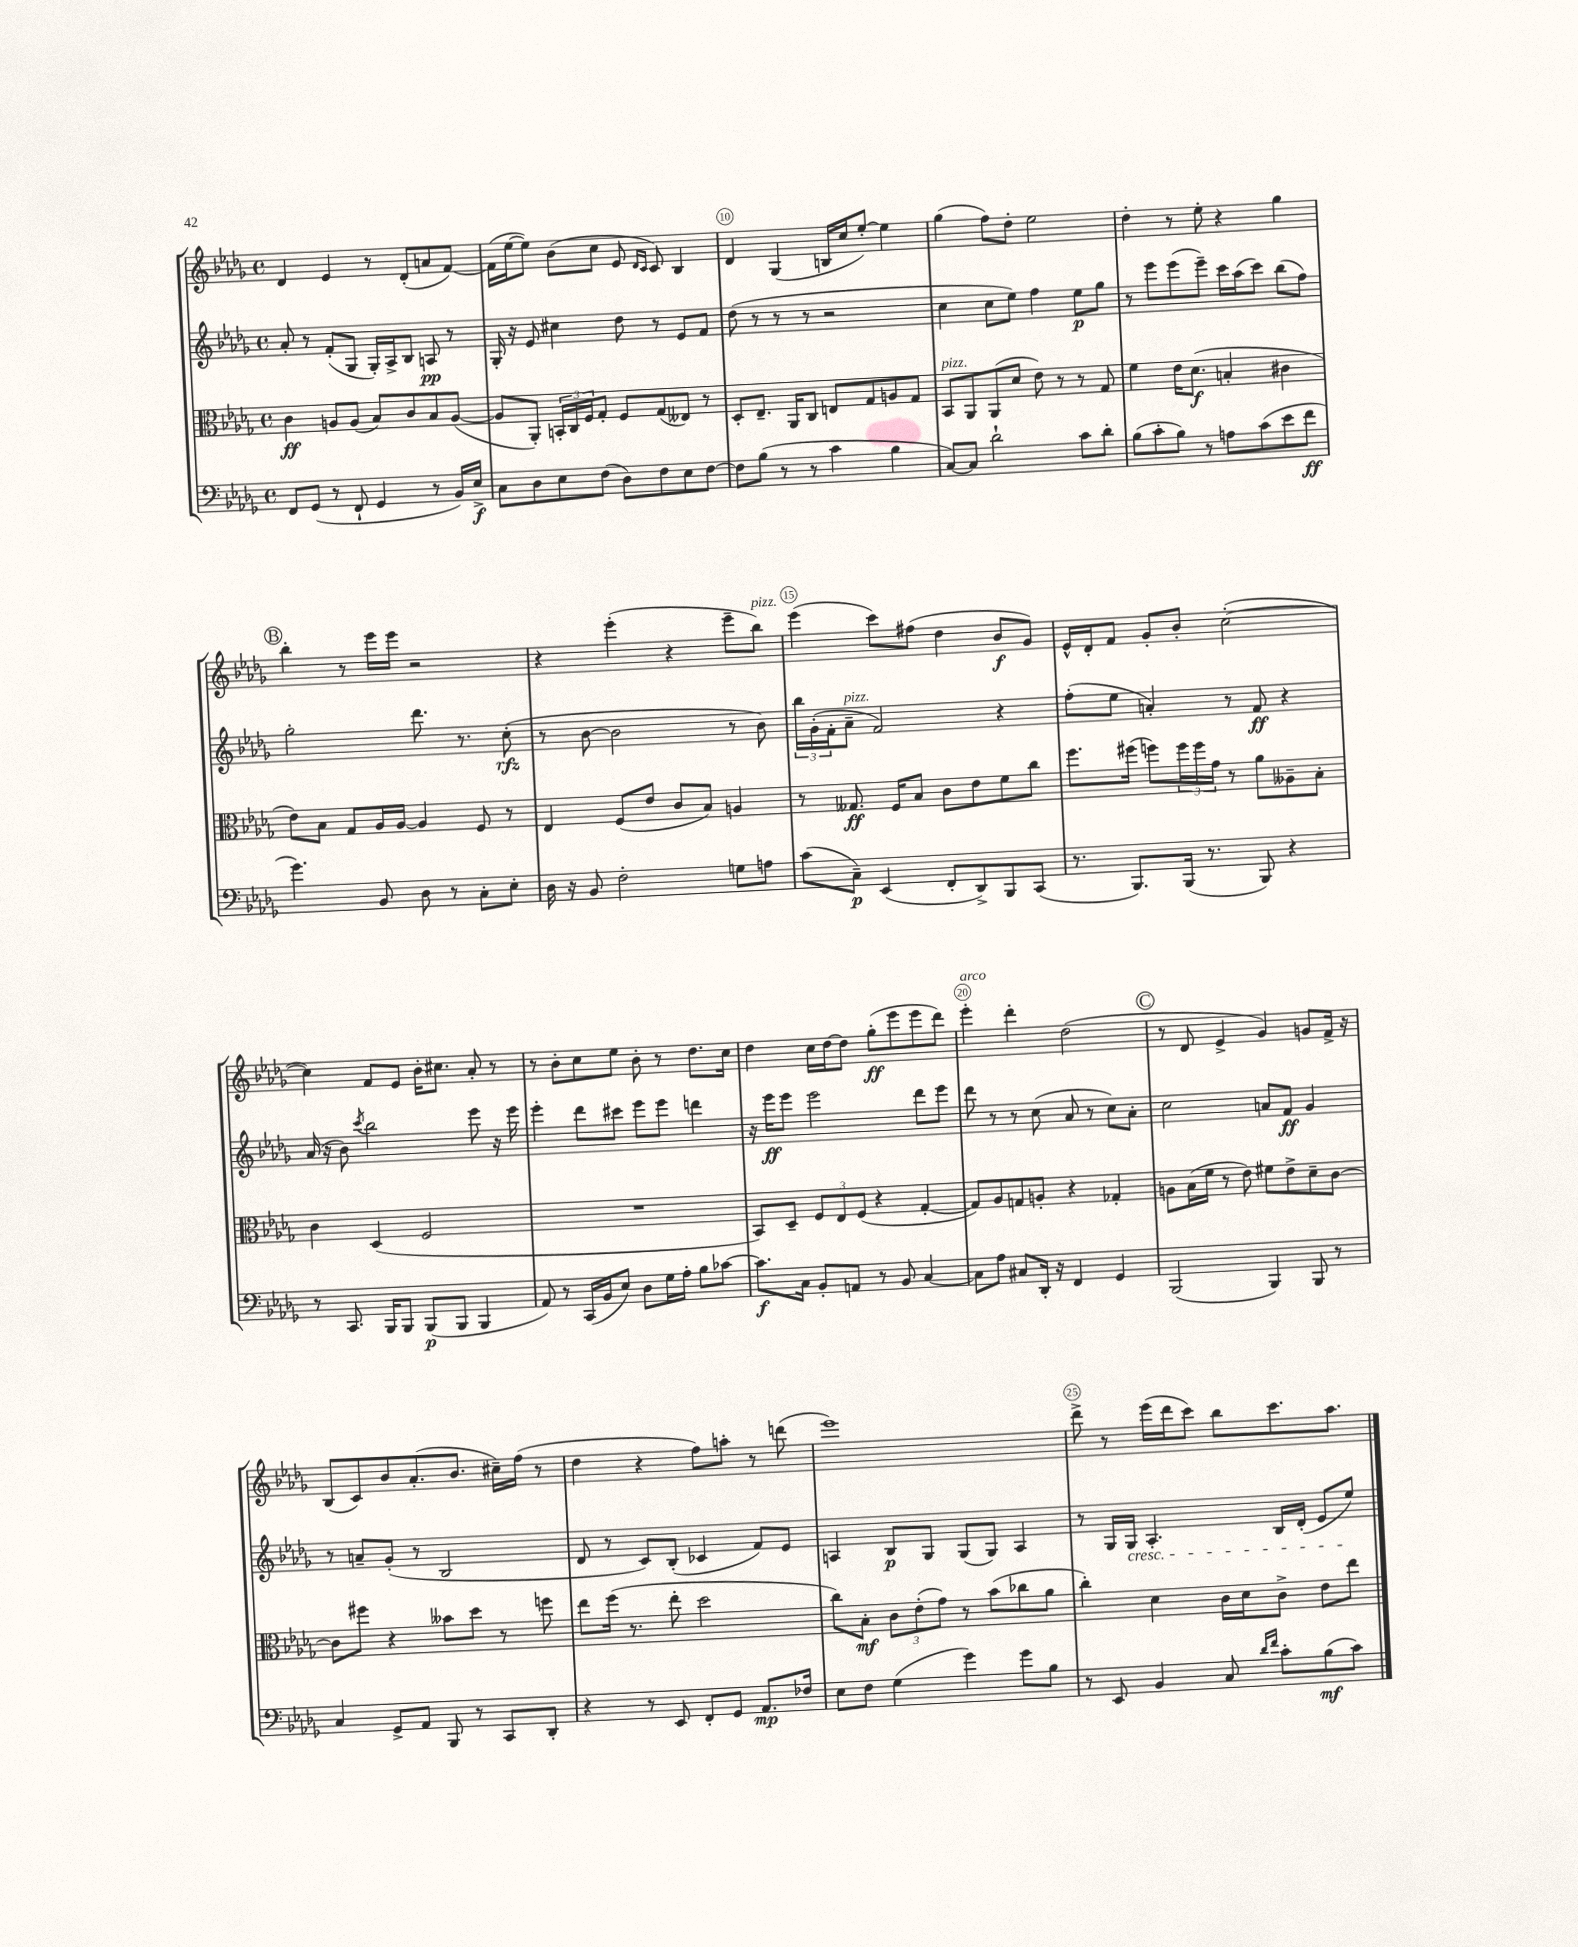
<<
\new StaffGroup <<
\new Staff = "s0" {
    \clef treble \key des \major \defaultTimeSignature \time 4/4
    des'4 ees'4 r8 des'8-.( a'8 f'8~) |
    f'16( ees''16~ ees''8) bes'8( c''8 ees'8 \grace { des'16 c'16 } c'8) bes4 |
    des'4 ges4( b16 c''16 ees''8~-.) ees''4 |
    ges''4( f''8) des''8-. ees''2 |
    des''4-. r8 ees''8-. r4 ges''4 |
    \mark \markup { \circle "B" } bes''4-. r8 ees'''16 ees'''16 r2 |
    r4 ees'''4-.( r4 ees'''8-- bes''8^\markup { \italic "pizz." }) |
    ees'''4( c'''8) fis''8( des''4 bes'8\f ges'8) |
    ees'16-^ des'16-. f'8 ges'8-. bes'8-. c''2~-.( |
    c''4) f'8 ees'8 bes'16-. cis''8. aes'8-. r8 |
    r8 bes'8-. c''8 ees''8 bes'8-. r8 des''8. c''16 |
    des''4 c''16 des''16~ des''8 ges''8-.\ff( ees'''8 ees'''8 des'''8) |
    ees'''4-.^\markup { \italic "arco" } des'''4-. des''2( |
    \mark \markup { \circle "C" } r8 des'8 ees'4-> ges'4) g'8 f'16-> r16 |
    bes8( c'8) bes'8 aes'8.-.( bes'8. cis''16--) f''16( r8 |
    des''4 r4 f''8) a''8-. r8 d'''8( |
    ees'''1) |
    des'''8-> r8 ees'''16( des'''16 c'''8) bes''8 c'''8. aes''8. \bar "|." |
}
\new Staff = "s1" {
    \clef treble \key des \major \defaultTimeSignature \time 4/4
    aes'8-. r8 f'8-.( ges8 ges16-.) aes16-> bes8 a8\pp r8 |
    ges16-. r16 ees'8 cis''4 des''8 r8 ees'8 f'8 |
    des''8( r8 r8 r8 r2 |
    c''4 c''8 ees''8) f''4 ees''8\p ges''8 |
    r8 ees'''8 ees'''8( ees'''8--) c'''16 aes''16( c'''8) bes''8( f''8) |
    \mark \markup { \circle "B" } ges''2-. des'''8. r8. c''8-.\rfz( |
    r8 bes'8~ bes'2 r8 bes'8) |
    \tuplet 3/2 { bes''16 ges'16-.( f'16-. } aes'8--^\markup { \italic "pizz." } f'2) r4 |
    f''8-.( ees''8 a'4-.) r8 f'8\ff r4 |
    aes'16( r16 bes'8) \acciaccatura { c'''8 } bes''2 ees'''8 r16 ees'''16 |
    ees'''4-. des'''8 cis'''8 ees'''8 ees'''8 d'''4 |
    r16 ees'''16\ff ees'''8 ees'''2 des'''8 ees'''8 |
    des'''8 r8 r8 c''8( aes'8 r8 c''8) aes'8-. |
    \mark \markup { \circle "C" } c''2 a'8 f'8\ff ges'4 |
    r8 a'8-- ges'8-.( r8 bes2 |
    des'8 r8 c'8) bes8-.( ces'4 f'8) ees'8 |
    a4 bes8\p ges8 ges8( ges8) a4 |
    r8 ges16 ges16\cresc aes4.-. bes16 des'16-.( ees'8 ees''8\!) \bar "|." |
}
\new Staff = "s2" {
    \clef alto \key des \major \defaultTimeSignature \time 4/4
    c'4\ff a8 a8( bes8) c'8 bes8 a8~( |
    a8 aes,8-.) \tuplet 3/2 { b,16-. c16 f16 } ges8-. f8 ges8( eeses8) r8 |
    des8-. ees8.-- aes,16 c8 e8 ges8 a8 ges8 |
    bes,8^\markup { \italic "pizz." } aes,8 aes,8( des'8 ees'8) r8 r8 ges8 |
    f'4 ees'16 des'8.\f( b4-. cis'4 |
    \mark \markup { \circle "B" } ees'8) bes8 ges8 aes16 aes16~ aes4 f8 r8 |
    ees4 f8( ees'8 c'8 bes8) a4 |
    r8 geses8.\ff f16 bes8 c'8 ees'8 f'8 c''8 |
    f''8. fis''16( f''8) \tuplet 3/2 { f''16 f''16 ges'16 } r8 aes'8 aeses8-- bes8-. |
    c'4 des4( f2 |
    R1 |
    bes,8) des8-- \tuplet 3/2 { f8 ees8 f8( } r4 ges4~-. |
    ges8) aes8 g8 a8-. r4 ges4-. |
    \mark \markup { \circle "C" } a8 bes16( f'16 r8 ees'8) fis'8 ees'8-> des'8-- c'8~ |
    c'8 fis''8 r4 beses'8 des''8 r8 f''8 |
    ees''8 f''16( r8. ees''8-. des''2 |
    c''8) bes8-.\mf \tuplet 3/2 { c'8 ees'8-.( ges'8) } r8 bes'8( ces''8 aes'8 |
    c''4-.) des'4 c'16 des'16 c'8-> ees'8 ees''8 \bar "|." |
}
\new Staff = "s3" {
    \clef bass \key des \major \defaultTimeSignature \time 4/4
    f,8 ges,8( r8 f,8-! ges,4 r8 bes,16) ees16->\f |
    c8 des8 ees8 f8( des8) f8 ees8 f8~ |
    f8 bes8( r8 r8 c'4 bes4 |
    c8~) c8 des'2-! c'8 des'8-. |
    bes8( c'8-. bes8) r8 a8 c'8( ees'8 f'8\ff |
    \mark \markup { \circle "B" } ges'4.) bes,8 des8 r8 c8-. ees8-. |
    des16 r16 bes,8 f2-. g8 a8 |
    c'8( c8--\p) ees,4( f,8-. des,8->) bes,,8 c,8( |
    r8. bes,,8.) bes,,16( r8. bes,,8) r4 |
    r8 c,8. bes,,16 bes,,8 bes,,8\p( bes,,8 bes,,4 |
    aes,8) r8 c,16( bes,16 ees8) des8 ges16 aes16-. bes8 ces'8~ |
    ces'8.\f c16 bes,8-. a,8 r8 bes,8 c4~ |
    c8 aes8 cis8 des,16-. r16 f,4 ges,4 |
    \mark \markup { \circle "C" } bes,,2( bes,,4) bes,,8 r8 |
    c4 ges,8-> aes,8 bes,,8 r8 c,8 des,8-. |
    r4 r8 ees,8 f,8-. ges,8 aes,8.\mp fes16 |
    ees8 f8 ges4( ges'4) ges'8 bes8 |
    r8 ees,8 bes,4 c8 \grace { des'16 f'16 } c'8-. bes8\mf( c'8) \bar "|." |
}
>>
>>
\layout { \context { \Score currentBarNumber = #8 \override BarNumber.break-visibility = ##(#f #t #t) barNumberVisibility = #(every-nth-bar-number-visible 5) \override BarNumber.stencil = #(make-stencil-circler 0.1 0.3 ly:text-interface::print) } }
